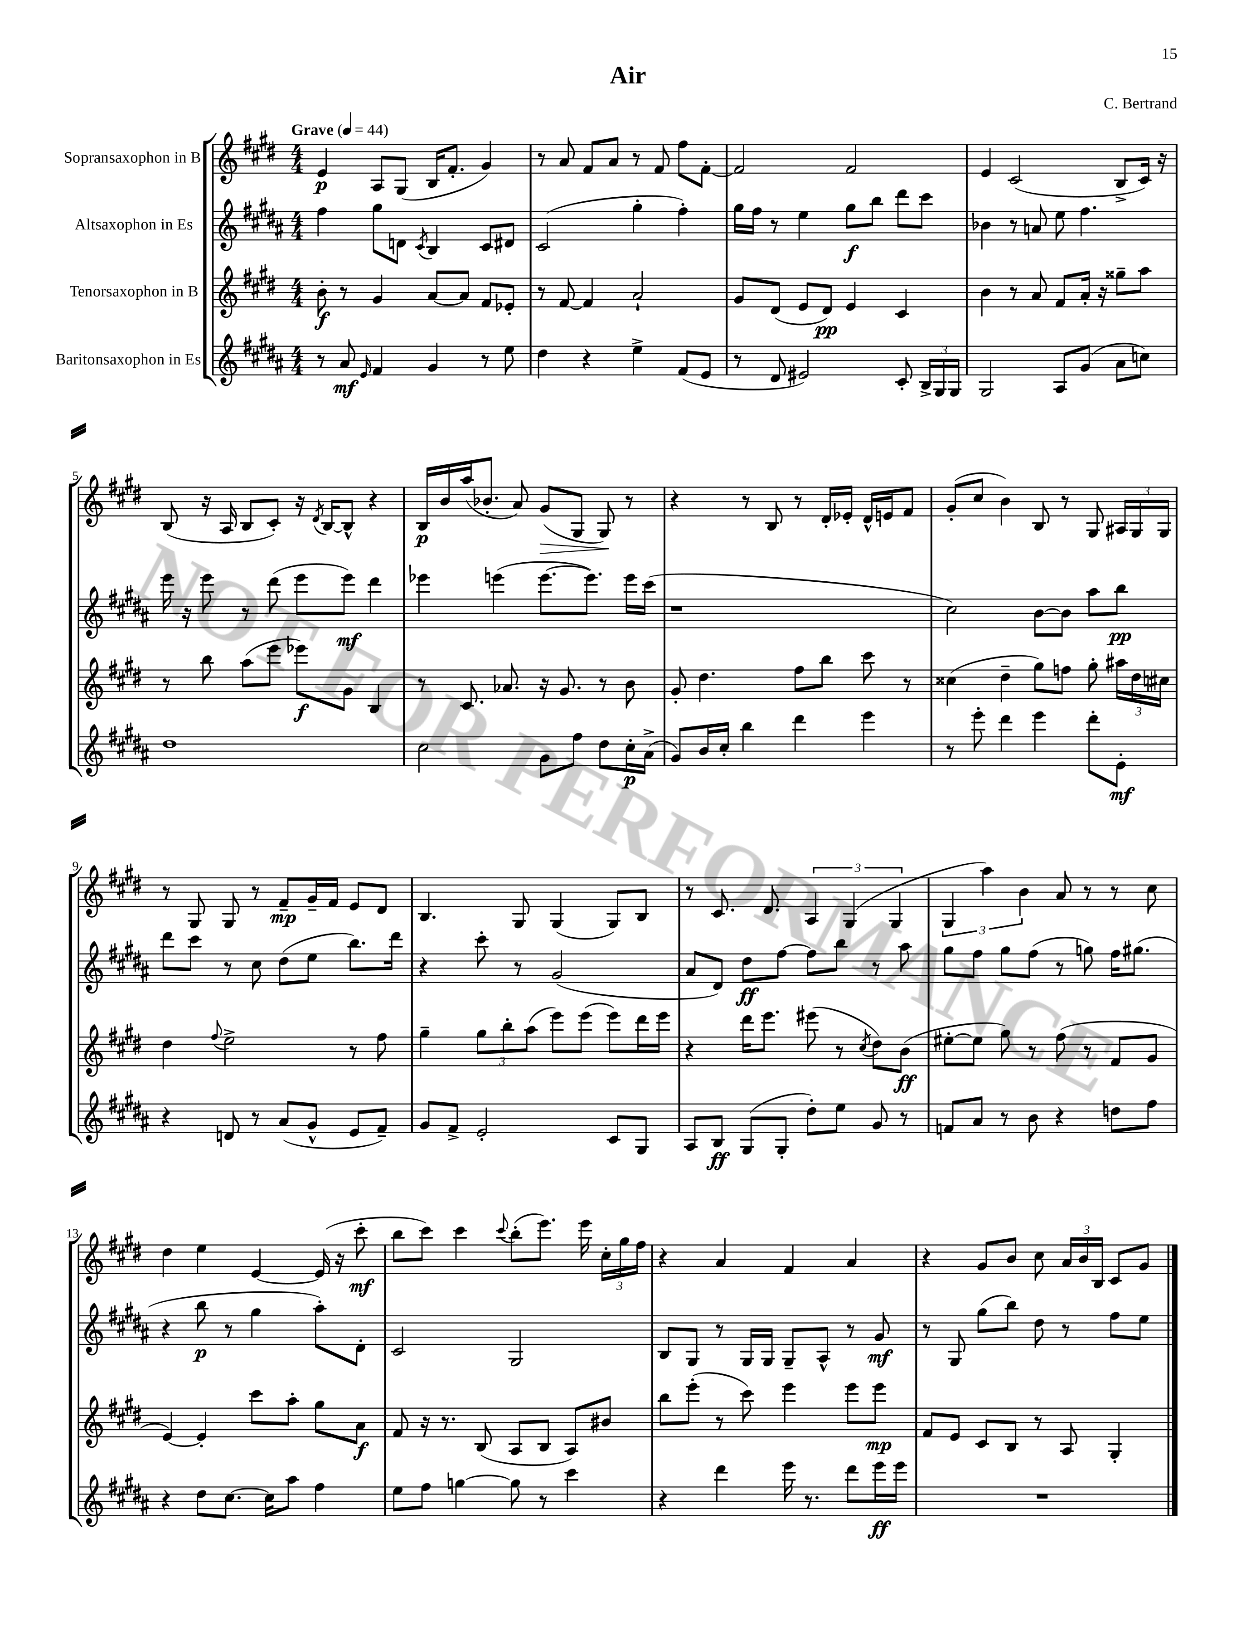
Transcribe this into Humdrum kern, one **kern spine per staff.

**kern	**kern	**kern	**kern
*staff4	*staff3	*staff2	*staff1
*clefG2	*clefG2	*clefG2	*clefG2
*k[f#c#g#d#a#]	*k[f#c#g#d#]	*k[f#c#g#d#a#]	*k[f#c#g#d#]
*M4/4	*M4/4	*M4/4	*M4/4
*MM44	*MM44	*MM44	*MM44
8r	8b'\	4ff#\	4e/
8a#/	8r	.	.
16qqe/	.	.	.
4f#/	4g#/	8gg#\L	8A/L
.	.	8d\J	(8G#/J
.	.	8qc#/	.
4g#/	[8a/L	4B/	16B/LK
.	.	.	8.f#'/J
.	8a/]J	.	.
8r	8f#/L	8c#/L	4g#/)
8ee\	8e-'/J	8d#/J	.
=	=	=	=
4dd#\	8r	(2c#/	8r
.	[8f#/	.	8a/
4r	4f#/]	.	8f#/L
.	.	.	8a/J
4ee^\	2a`/	4gg#'\	8r
.	.	.	8f#/
(8f#/L	.	4ff#'\)	8ff#\L
8e/J	.	.	[8f#'\J
=	=	=	=
8r	8g#/L	16gg#\LL	2f#/]
.	.	16ff#\JJ	.
8d#/	(8d#/J	8r	.
2e#/)	8e/L	4ee\	.
.	8d#/J)	.	.
.	4e/	8gg#\L	2f#/
.	.	8bb\J	.
8c#'/	4c#/	8ddd#\L	.
24B^/LL	.	8ccc#\J	.
24G#/	.	.	.
24G#/JJ	.	.	.
=	=	=	=
2G#/	4b\	4b-\	4e/
.	8r	8r	(2c#/
.	8a/	8a/	.
8A#/L	8f#/L	8ee\	.
(8g#/J	16a'/Jk	4.ff#\	.
.	16r	.	.
8a#\L	8gg##~\L	.	8B^/L
8cc\J)	8aa\J	.	16c#/Jk)
.	.	.	16r
=	=	=	=
1dd#	8r	16eee\	(8B/
.	.	16r	.
.	8bb\	8eee\	16r
.	.	.	16A/
.	(8aa\L	8r	8B/L
.	8eee\J	(8ddd#\	8c#'/J)
.	8eee-\L)	8eee\L	16r
.	.	.	8qd#/
.	.	.	[16B/LK
.	8g#\J	8eee\J)	8B^^/]J
.	4B/	4ddd#\	4r
=	=	=	=
2cc#\	8r	4eee-\	16B/LL
.	.	.	16b/
.	8.c#/	.	(16aa/J
.	.	.	8.b-'/J
.	.	(4eee\	.
.	8.a-/	.	.
.	.	.	8a/)
8g#\L	16r	[8.eee\L	(8g#/L
.	8.g#/	.	.
8ff#\J	.	.	8G#/J
.	.	8.eee\]J)	.
8dd#\L	8r	.	8G#/)
16cc#'\L	8b\	16eee\LL	8r
(16a#^\JJ	.	(16ccc#\JJ	.
=	=	=	=
8g#/L)	8g#'/	1r	4r
16b/L	4.dd#\	.	.
16cc#'/JJ	.	.	.
4bb\	.	.	8r
.	.	.	8B/
4ddd#\	8ff#\L	.	8r
.	8bb\J	.	16d#'/LL
.	.	.	16e-'/JJ
4eee\	8ccc#\	.	16d#^^/LL
.	.	.	16e/J
.	8r	.	8f#/J
=	=	=	=
8r	(4cc##\	2cc#\)	(8g#'/L
8eee'\	.	.	8cc#/J
4ddd#\	4dd#~\	.	4b\)
4eee\	8gg#\L)	[8b\L	8B/
.	8ff\J	8b\]J	8r
8ddd#'\L	8gg#'\	8aa#\L	8G#/
8e'\J	24aa#\LL	8bb\J	24A#/LL
.	24dd#\	.	24G#/
.	24cc#\JJ	.	24G#/JJ
=	=	=	=
4r	4dd#\	8ddd#\L	8r
.	.	8ccc#\J	8G#/
.	8qqff#/	.	.
8d/	2ee^\	8r	8G#/
8r	.	8cc#\	8r
(8a#/L	.	(8dd#\L	8f#~/L
8g#^^/J	.	8ee\J	16g#~/L
.	.	.	16f#/JJ
8e/L	8r	8.bb\L)	8e/L
8f#~/J)	8ff#\	.	8d#/J
.	.	16ddd#\Jk	.
=	=	=	=
8g#/L	4gg#~\	4r	4.B/
8f#^/J	.	.	.
2e'/	12gg#\L	8ccc#'\	.
.	12bb'\	.	.
.	.	8r	8G#/
.	(12aa\J	.	.
.	8eee\L)	(2g#/	(4G#/
.	(8eee\J	.	.
8c#/L	8eee\L)	.	8G#/L)
8G#/J	16ddd#\L	.	8B/J
.	16eee\JJ	.	.
=	=	=	=
8A#/L	4r	8a#/L	8r
8B/J	.	8d#/J)	8.c#/
(8G#/L	16ddd#\LK	8dd#\L	.
.	8.eee\J	.	8.d#/
8G#'/J	.	[8ff#\J	.
8dd#'\L)	(8eee#\	8ff#\]L	6A/
8ee\J	8r	8bb\J	.
.	.	.	(6G#/
.	8qcc#/	.	.
8g#/	8dd#\L)	8r	.
.	.	.	6G#/
8r	(8b\J	8aa#\	.
=	=	=	=
8f/L	[8ee#'\L	8gg#\L	6G#/
8a#/J	8ee#\]J	8ff#\J	.
.	.	.	6aa\)
8r	8gg#\)	8gg#\L	.
.	.	.	6b\
8b\	8r	(8ff#\J	.
4r	(8ff#\	8r	8a/
.	8r	8gg\)	8r
8dd\L	8f#/L	16ff#\LK	8r
.	.	(8.gg#\J	.
8ff#\J	8g#/J	.	8cc#\
=	=	=	=
4r	[4e/)	4r	4dd#\
8dd#\L	4e'/]	8bb\	4ee\
[8.cc#\J	.	8r	.
.	8ccc#\L	4gg#\	[4e/
16cc#\]LK	.	.	.
8aa#\J	8aa'\J	.	.
4ff#\	8gg#\L	8aa#'\L)	(16e/]
.	.	.	16r
.	8a\J	8d#'\J	8ccc#'\
=	=	=	=
8ee\L	8f#/	2c#/	8bb\L
8ff#\J	16r	.	8ccc#\J)
.	8.r	.	.
[4gg\	.	.	4ccc#\
.	(8B/	.	.
.	.	.	8qqccc#/
8gg\]	8A/L	2G#/	(8bb'\L
8r	8B/J	.	8.eee\J)
4ccc#\	8A/L)	.	.
.	.	.	16eee\
.	8b#/J	.	24cc#'\LL
.	.	.	24gg#\
.	.	.	24ff#\JJ
=	=	=	=
4r	8bb\L	8B/L	4r
.	(8eee'\J	8G#/J	.
4ddd#\	8r	8r	4a/
.	8ccc#\)	16G#/LL	.
.	.	16G#/JJ	.
16eee\	4eee\	8G#~/L	4f#/
8.r	.	.	.
.	.	8A#^^/J	.
8ddd#\L	8eee\L	8r	4a/
16eee\L	8eee\J	8g#/	.
16eee\JJ	.	.	.
=	=	=	=
1r	8f#/L	8r	4r
.	8e/J	8G#/	.
.	8c#/L	(8gg#\L	8g#/L
.	8B/J	8bb\J)	8b/J
.	8r	8dd#\	8cc#\
.	8A/	8r	24a/LL
.	.	.	24b/
.	.	.	24B/JJ
.	4G#'/	8ff#\L	8c#/L
.	.	8ee\J	8g#/J
==	==	==	==
*-	*-	*-	*-
